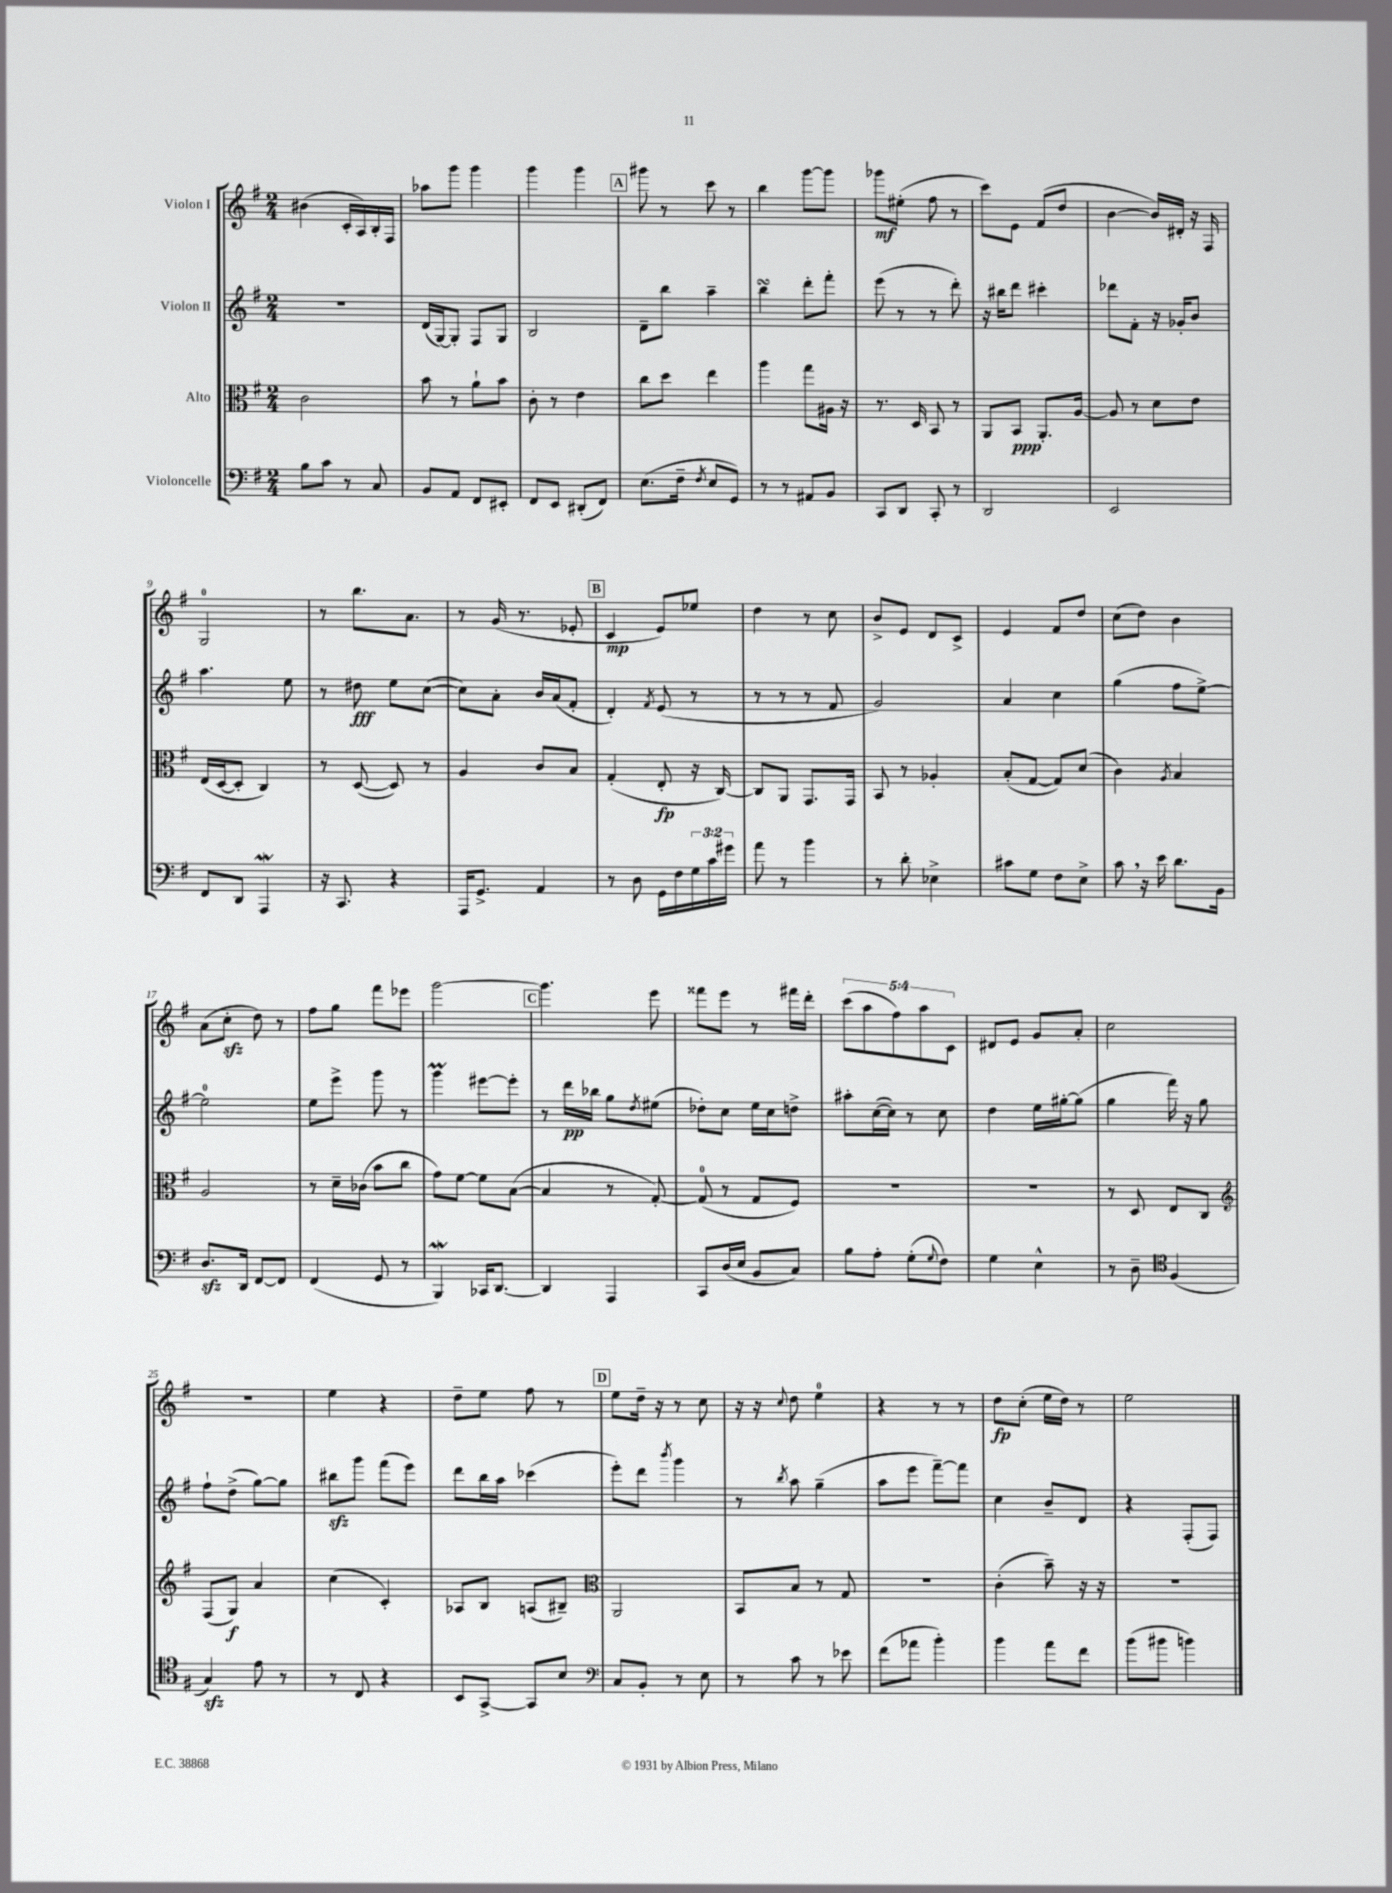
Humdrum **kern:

**kern	**kern	**kern	**kern
*staff4	*staff3	*staff2	*staff1
*clefF4	*clefC3	*clefG2	*clefG2
*k[f#]	*k[f#]	*k[f#]	*k[f#]
*M2/4	*M2/4	*M2/4	*M2/4
8B	2c	2r	(4b#
8c	.	.	.
8r	.	.	16c'
.	.	.	16A)
8C	.	.	16B'
.	.	.	16F#
=	=	=	=
8BB	8b	(16d	8aa-
.	.	[16G)	.
8AA	8r	8G']	8ggg
8FF#	8a`	8F#	4ggg
8EE#'	8b	8G	.
=	=	=	=
8FF#	8c'	2B	4ggg
8EE	8r	.	.
(8DD#'	4e	.	4ggg
8FF#)	.	.	.
=	=	=	=
(8.E	8cc	8d~	8ggg#
.	8dd	8bb	8r
16F#~	.	.	.
8qF#	.	.	.
8E	4ee	4aa~	8ccc
8GG)	.	.	8r
=	=	=	=
8r	4aa	4bb	4bb
8r	.	.	.
8AA#	8gg	8ddd'	[8ggg
8BB	16A#	8fff#'	8ggg]
.	16r	.	.
=	=	=	=
8CC	8.r	(8eee	8ggg-
8DD	.	8r	(8ee#'
.	16D	.	.
8CC'	8BB	8r	8ff#
8r	8r	8ddd')	8r
=	=	=	=
2DD	8AA	16r	8ccc)
.	.	16bb#	.
.	8BB	8ddd	8e
.	8.AA'	4ccc#'	(8f#
.	.	.	8dd
.	[16A	.	.
=	=	=	=
2EE	8A]	8ddd-	[4b
.	8r	8f#'	.
.	8d	16r	16b])
.	.	16g-'	16d#'
.	8e	8b	16r
.	.	.	16F#
=	=	=	=
8FF#	(16E	4.aa	2G
.	[16D	.	.
8DD	8D']	.	.
4AAA	4C)	.	.
.	.	8ee	.
=	=	=	=
16r	8r	8r	8r
8.CC	.	.	.
.	([8D	8dd#	8.bb
4r	8D])	8ee	.
.	.	.	8.a
.	8r	([8cc	.
=	=	=	=
16AAA	4A	8cc])	8r
8.GG^	.	.	.
.	.	8a'	(16g
.	.	.	8.r
4AA	8c	16b	.
.	.	(16a	.
.	8B	8f#'	8e-'
=	=	=	=
8r	(4G'	4d')	4c
8D	.	.	.
.	.	8qf#	.
16GG	8E'	(8e	8e)
16F#	.	.	.
24G	16r	8r	8ee-
24c	.	.	.
.	[16C)	.	.
24g#	.	.	.
=	=	=	=
8a	8C]	8r	4dd
8r	8AA	8r	.
4b	8.GG	8r	8r
.	.	8f#	8cc
.	16GG	.	.
=	=	=	=
8r	8BB	2g)	8b^
8d'	8r	.	8e
4E-^	4A-'	.	8d
.	.	.	8c^
=	=	=	=
8c#	(8B'	4a	4e
8G	[8G	.	.
8F#	8G])	4cc	8f#
8E^	(8d	.	8dd
=	=	=	=
8c	4c)	(4gg	(8cc
16r	.	.	8dd)
16e	.	.	.
.	8qA	.	.
8.d	4B	8ff#	4b
.	.	[8ee^)	.
16BB	.	.	.
=	=	=	=
8.D	2A	2ee]	(8a
.	.	.	8cc'
16DD	.	.	.
[8FF#	.	.	8dd)
8FF#]	.	.	8r
=	=	=	=
(4FF#	8r	8ee	8ff#
.	16d~	8eee^	8gg
.	(16c-	.	.
8GG	8b	8ggg	8fff#
8r	8cc	8r	8eee-
=	=	=	=
4BBB)	8g)	4ggg	[2ggg
.	[8f#	.	.
16CC-	8f#]	[8eee#	.
[8.DD	.	.	.
.	([8B	8eee#']	.
=	=	=	=
4DD]	4B]	8r	4.ggg]
.	.	16ddd	.
.	.	16bb-	.
4AAA	8r	8gg	.
.	.	8qdd	.
.	[8G')	(8ee#	8eee
=	=	=	=
8CC	(8G]	8dd-')	8fff##
(16D	8r	8cc	8eee
16E	.	.	.
8BB	8G	16ee	8r
.	.	16cc	.
8C)	8F#)	8dd^	16fff#
.	.	.	16ddd'
=	=	=	=
8B	2r	8aa#'	(10ccc
.	.	.	10aa
8A'	.	([16cc	.
.	.	16cc])	.
.	.	.	10ff#)
(8G'	.	8r	.
.	.	.	10aa
8qqG	.	.	.
8F#)	.	8cc	.
.	.	.	10c
=	=	=	=
4G	2r	4dd	8d#
.	.	.	8e
4E^^	.	16ee	8g
.	.	[16gg#'	.
.	.	(8gg#]	8a'
=	=	=	=
8r	8r	4gg	2cc
8D~	8D	.	.
*clefC4	*	*	*
(4F#	8E	16fff#)	.
.	.	16r	.
.	8C	8gg	.
=	=	=	=
*	*clefG2	*	*
4G)	(8F#	8ff#`	2r
.	8G)	(8dd^	.
8e	4a	[8gg)	.
8r	.	8gg]	.
=	=	=	=
8r	(4cc	8bb#	4ee
8C	.	8ggg	.
4r	4c')	(8fff#	4r
.	.	8eee)	.
=	=	=	=
8BB	8A-	8ddd	8dd~
[8GG^	8B	16bb	8ee
.	.	16aa	.
8GG]	(8A	(4ccc-	8ff#
8B	8B#~)	.	8r
=	=	=	=
*clefF4	*clefC3	*	*
8C	2AA	8eee')	8ee
8BB'	.	8ddd	16dd~
.	.	.	16r
.	.	8qbbb	.
8r	.	4ggg	8r
8E	.	.	8cc
=	=	=	=
8r	8BB	8r	16r
.	.	.	16r
.	.	8qbb	8qqcc
8c	8B	8aa	8dd
8r	8r	(4gg~	4ee
8e-	8G	.	.
=	=	=	=
(8f#	2r	8aa	4r
8a-	.	8eee	.
4b')	.	[8fff#~)	8r
.	.	8fff#]	8r
=	=	=	=
4b	(4c'	4cc	8dd
.	.	.	(8cc'
8a	8b~)	8b~	16ee
.	.	.	16dd)
8f#	16r	8d	8r
.	16r	.	.
=	=	=	=
(8b	2r	4r	2ee
8b#	.	.	.
4b)	.	(8F#'	.
.	.	8F#)	.
==	==	==	==
*-	*-	*-	*-
